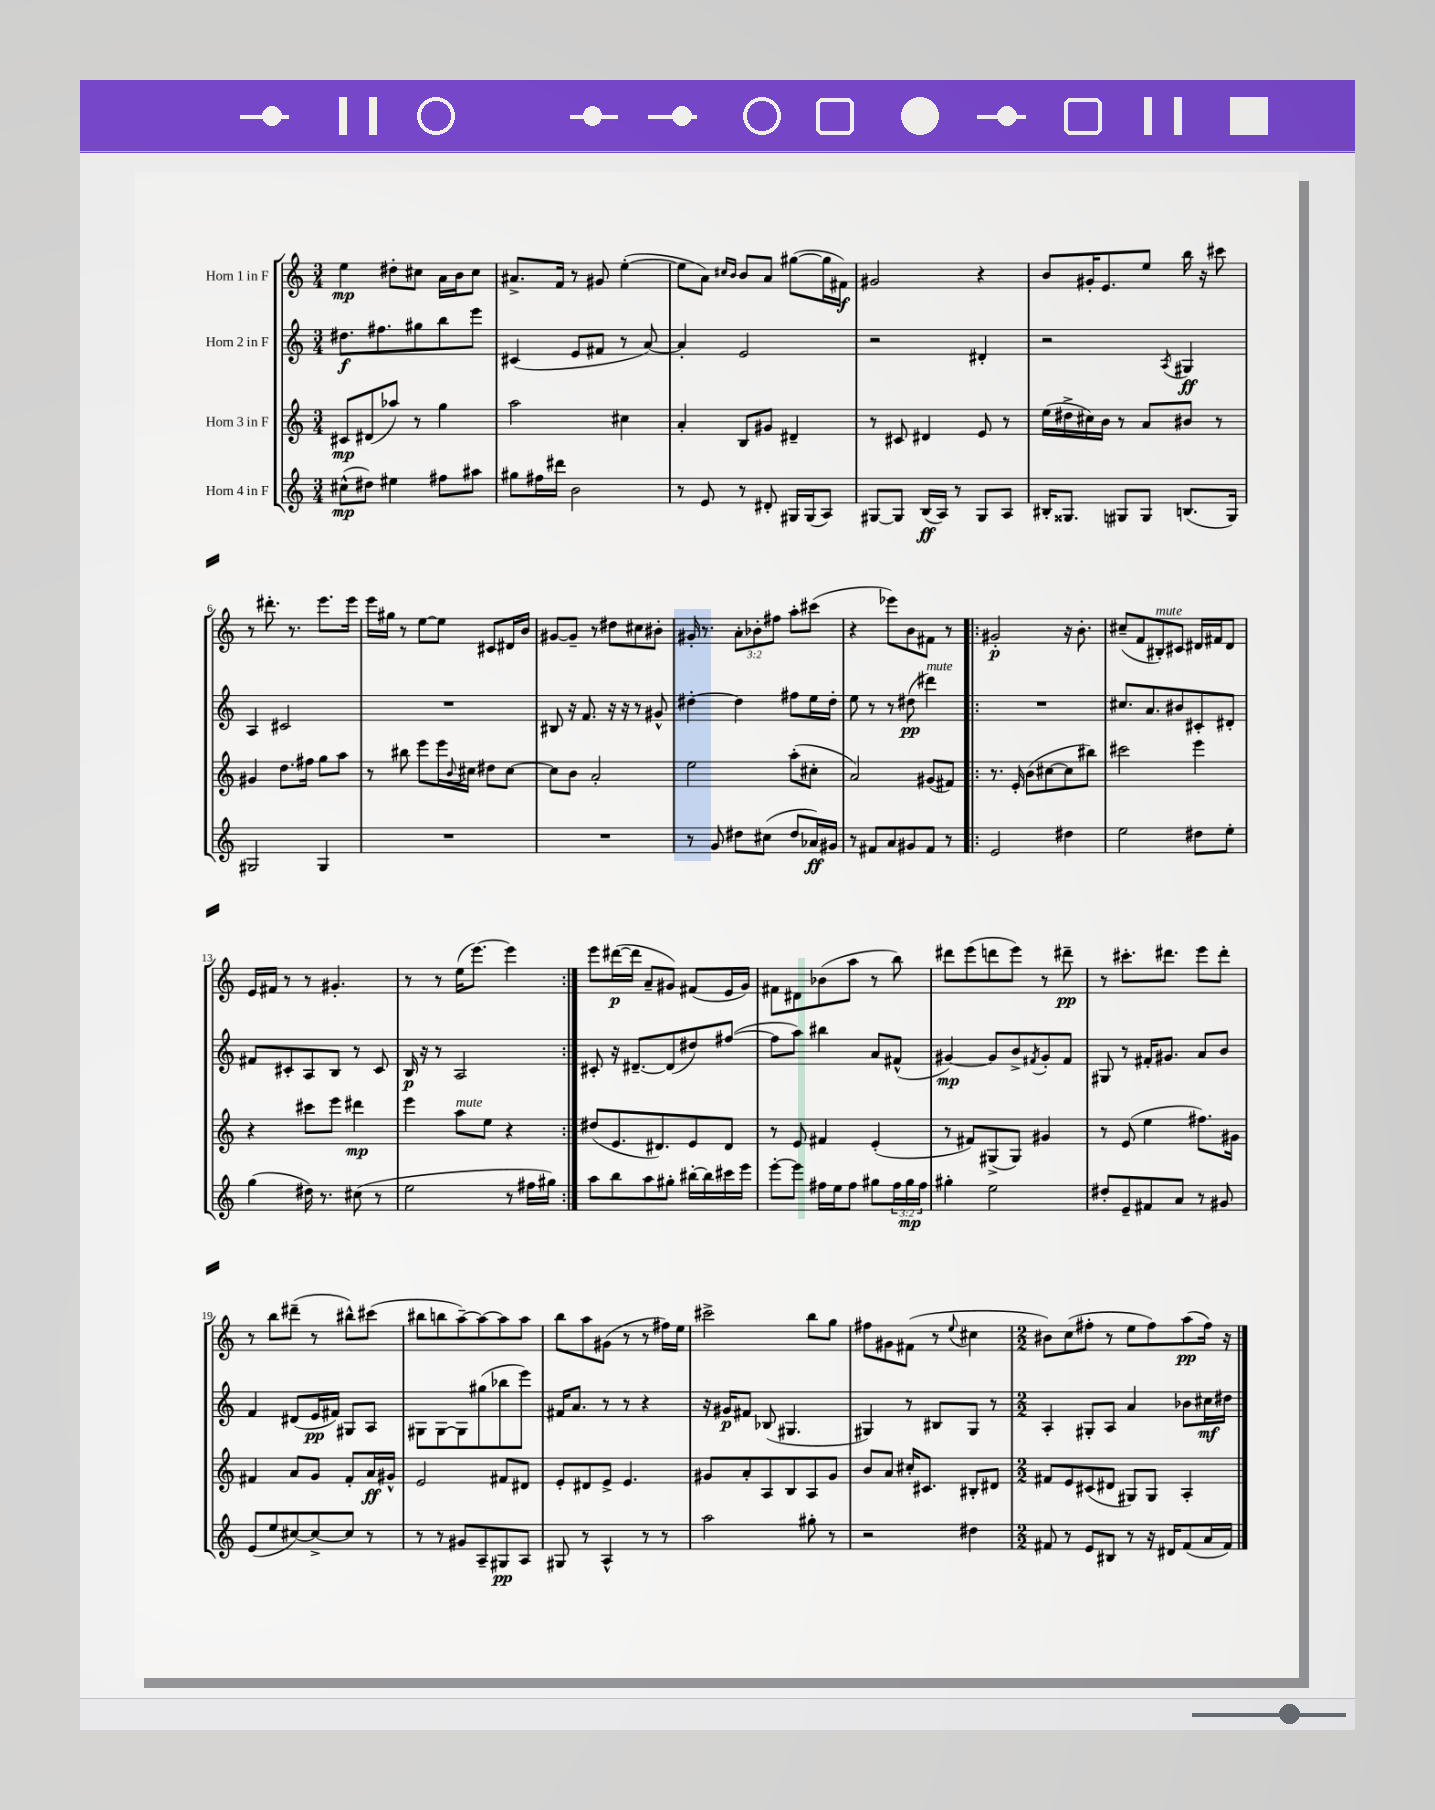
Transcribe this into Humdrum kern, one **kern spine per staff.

**kern	**dynam	**kern	**dynam	**kern	**dynam	**kern	**dynam
*part4	*part4	*part3	*part3	*part2	*part2	*part1	*part1
*staff4	*staff4	*staff3	*staff3	*staff2	*staff2	*staff1	*staff1
*I"Horn 4 in F	*	*I"Horn 3 in F	*	*I"Horn 2 in F	*	*I"Horn 1 in F	*
*clefG2	*	*clefG2	*	*clefG2	*	*clefG2	*
*k[]	*	*k[]	*	*k[]	*	*k[]	*
*M3/4	*	*M3/4	*	*M3/4	*	*M3/4	*
=1	=1	=1	=1	=1	=1	=1	=1
(8cc#X^^\L	mp	8c#X/L	mp	8.dd#X\L	f	4ee\	mp
8dd#X\J)	.	(8d#X/	.	.	.	.	.
.	.	.	.	8.ff#X\	.	.	.
4ee#X\	.	8aa-X/J)	.	.	.	8dd#X'\L	.
.	.	8r	.	8gg#X\	.	8cc#X\J	.
8ff#X\L	.	4gg\	.	8bb\	.	16a\LL	.
.	.	.	.	.	.	16b\J	.
8aa#X\J	.	.	.	8eee\J	.	8cc#\J	.
=2	=2	=2	=2	=2	=2	=2	=2
8gg#X\L	.	2aa\	.	(4c#X/	.	8.a#X^/L	.
16ff#X\L	.	.	.	.	.	.	.
16ddd#X\JJ	.	.	.	.	.	16f/Jk	.
2b\	.	.	.	8e/L	.	8r	.
.	.	.	.	8f#X/J	.	8g#X/	.
.	.	4cc#X\	.	8r	.	([4ee'\	.
.	.	.	.	[8a/)	.	.	.
=3	=3	=3	=3	=3	=3	=3	=3
8r	.	4a'/	.	4a'/]	.	8ee\L]	.
8e/	.	.	.	.	.	8a\J)	.
.	.	.	.	.	.	16qqcc#X/LL	.
.	.	.	.	.	.	16qqb/JJ	.
8r	.	8B/L	.	2e/	.	8b/L	.
8d#X'/	.	8g#X/J	.	.	.	8a/J	.
16G#X/LL	.	4d#X~/	.	.	.	([8gg#X\L	.
(16G#/J	.	.	.	.	.	.	.
8A/J)	.	.	.	.	.	16gg#\L]	.
.	.	.	.	.	.	16f#X\JJ)	f
=4	=4	=4	=4	=4	=4	=4	=4
[8G#X/L	.	8r	.	2r	.	2g#X/	.
8G#/J]	.	8c#X/	.	.	.	.	.
(16B/LL	ff	4d#X/	.	.	.	.	.
16A/JJ)	.	.	.	.	.	.	.
8r	.	.	.	.	.	.	.
8G#/L	.	8e/	.	4d#X'/	.	4r	.
8A/J	.	8r	.	.	.	.	.
=5	=5	=5	=5	=5	=5	=5	=5
16B#X'/KL	.	(16ee\LL	.	2r	.	8b/L	.
8.G##X/J	.	16dd#X^\	.	.	.	.	.
.	.	16cc#X\)	.	.	.	16g#X'/K	.
.	.	16b\JJ	.	.	.	8.e/	.
8G#X/L	.	8r	.	.	.	.	.
8G#/J	.	8a/L	.	.	.	8ee/J	.
.	.	.	.	8qA/	.	.	.
(8.Bn/L	.	8b#X/J	.	4G#X/	ff	16bb\	.
.	.	.	.	.	.	16r	.
.	.	8r	.	.	.	8ccc#X\	.
16G#/Jk)	.	.	.	.	.	.	.
!!LO:LB:g=z
=6	=6	=6	=6	=6	=6	=6	=6
2G#X/	.	4g#X/	.	4A/	.	8r	.
.	.	.	.	.	.	8.ddd#X'\	.
.	.	8.dd\L	.	2c#X/	.	.	.
.	.	.	.	.	.	8.r	.
.	.	16ff#X\Jk	.	.	.	.	.
4G#/	.	8gg\L	.	.	.	8.eee\L	.
.	.	8aa\J	.	.	.	.	.
.	.	.	.	.	.	16eee\Jk	.
=7	=7	=7	=7	=7	=7	=7	=7
2.r	.	8r	.	2.r	.	16eee\LL	.
.	.	.	.	.	.	16gg#X\JJ	.
.	.	8bb#X\	.	.	.	8r	.
.	.	8eee\L	.	.	.	[8ee\L	.
.	.	16eee\L	.	.	.	8ee\J]	.
.	.	8qqb/	.	.	.	.	.
.	.	16cc#X\JJ	.	.	.	.	.
.	.	8dd#X\L	.	.	.	8c#X/L	.
.	.	[8cc#\J	.	.	.	16d#X/L	.
.	.	.	.	.	.	16b/JJ	.
=8	=8	=8	=8	=8	=8	=8	=8
2.r	.	8cc#\L]	.	8B#X/	.	[8g#X/L	.
.	.	8b\J	.	16r	.	8g#~/J]	.
.	.	.	.	8.f/	.	.	.
.	.	2a'/	.	.	.	8r	.
.	.	.	.	16r	.	8dd#X\L	.
.	.	.	.	16r	.	.	.
.	.	.	.	8r	.	8cc#X\	.
.	.	.	.	8g#X^^/	.	8b#X'\J	.
=9	=9	=9	=9	=9	=9	=9	=9
8r	.	2ee\	.	[4dd#X'\	.	16g#X'/	.
.	.	.	.	.	.	8.r	.
8g/	.	.	.	.	.	.	.
8dd#X\L	.	.	.	4dd#\]	.	12a'\L	.
.	.	.	.	.	.	12b-X'\	.
(8cc#X\J	.	.	.	.	.	.	.
.	.	.	.	.	.	12ff#X\J	.
8dd#/L	.	(8aa'\L	.	8ff#X\L	.	8aa'\L	.
16a-X/L)	ff	8cc#X'\J	.	16ee\L	.	(8ccc#X\J	.
16g#X/JJ	.	.	.	16dd#'\JJ	.	.	.
=10	=10	=10	=10	=10	=10	=10	=10
8r	.	2a/)	.	8ee\	.	4r	.
8f#X/L	.	.	.	8r	.	.	.
8a/	.	.	.	8r	.	8eee-X\L)	.
8g#X/	.	.	.	(8dd#X\	pp	8b\	.
!	!	!	!	!LO:TX:a:i:t=mute	!	!	!
8f#/J	.	(8g#X/L	.	4ddd#X\)	.	8f#X\J	.
8r	.	8f#X/J)	.	.	.	8r	.
=11!|:	=11!|:	=11!|:	=11!|:	=11!|:	=11!|:	=11!|:	=11!|:
2e/	.	8.r	.	2.r	.	2g#X'/	p
.	.	16e'/	.	.	.	.	.
.	.	(8b\L	.	.	.	.	.
.	.	[8cc#X\	.	.	.	.	.
4dd#X\	.	8cc#\]	.	.	.	16r	.
.	.	.	.	.	.	8.b'\	.
.	.	8bb#X\J)	.	.	.	.	.
=12	=12	=12	=12	=12	=12	=12	=12
2ee\	.	2ccc#X\	.	8.cc#X/L	.	(8cc#X~/L	.
.	.	.	.	.	.	8f/	.
.	.	.	.	8.a/	.	.	.
!	!	!	!	!	!	!LO:TX:a:i:t=mute	!
.	.	.	.	.	.	8B#X'/)	.
.	.	.	.	8b#X/	.	8c#X/J	.
8dd#X\L	.	4eee\	.	8c#X'/	.	16d#X/LL	.
.	.	.	.	.	.	16f#X/J	.
8ee'\J	.	.	.	8d#X'/J	.	8d#/J	.
!!LO:LB:g=z
=13	=13	=13	=13	=13	=13	=13	=13
(4gg\	.	4r	.	8f#X/L	.	16e/LL	.
.	.	.	.	.	.	16f#X/JJ	.
.	.	.	.	8c#X'/	.	8r	.
16dd#X\)	.	8ccc#X\L	.	8A/	.	8r	.
8.r	.	.	.	.	.	.	.
.	.	8eee\J	.	8B/J	.	4.g#X'/	.
(8cc#X\	.	4ddd#X\	mp	8r	.	.	.
8r	.	.	.	8c#/	.	.	.
=14	=14	=14	=14	=14	=14	=14	=14
2ee\	.	4eee\	.	16B/	p	8r	.
.	.	.	.	16r	.	.	.
.	.	.	.	8r	.	8r	.
!	!	!LO:TX:a:i:t=mute	!	!	!	!	!
.	.	8aa\L	.	2A/	.	(16ee\KL	.
.	.	.	.	.	.	[8.eee\J)	.
.	.	8ee\J	.	.	.	.	.
8r	.	4r	.	.	.	4eee\]	.
16ff#X\LL	.	.	.	.	.	.	.
16gg#X\JJ)	.	.	.	.	.	.	.
=15:|!	=15:|!	=15:|!	=15:|!	=15:|!	=15:|!	=15:|!	=15:|!
8aa\L	.	(8dd#X/L	.	8c#X'/	.	8eee\L	.
8bb\	.	8.e/	.	16r	.	([16ddd#X\L	p
.	.	.	.	[8.d#X~/L	.	16ddd#\JJ]	.
8aa\	.	.	.	.	.	8a~/L	.
.	.	8.d#X/)	.	.	.	.	.
8gg#X'\J	.	.	.	(8d#/]	.	8g#X/J)	.
[16bb#X'\LL	.	8e/	.	8dd#X/)	.	(8f#X/L	.
16bb#\]	.	.	.	.	.	.	.
16ccc#X\	.	8d#/J	.	([8ff#X/J	.	16e/L	.
16eee\JJ	.	.	.	.	.	16g#/JJ)	.
=16	=16	=16	=16	=16	=16	=16	=16
[8eee'\L	.	8r	.	8ff#\L]	.	8f#X\L	.
8eee\J]	.	8e/	.	8aa\J)	.	8d#X\	.
16ff#X\LL	.	4f#X/	.	4bb#X\	.	(8b-X\	.
16ee\J	.	.	.	.	.	.	.
8ff#\J	.	.	.	.	.	8aa\J	.
8gg#X\L	.	(4e'/	.	8a/L	.	8r	.
24ff#\L	.	.	.	(8f#X^^/J	.	8bb\)	.
24gg#\	mp	.	.	.	.	.	.
24ff#\JJ	.	.	.	.	.	.	.
=17	=17	=17	=17	=17	=17	=17	=17
4gg#X'\	.	8r	.	[4g#X/)	mp	8ddd#X\L	.
.	.	8f#X/L)	.	.	.	(8eee\	.
2ee\	.	(8G#X^/	.	8g#/L]	.	8dddn\	.
.	.	8G#/J)	.	8b^/	.	8eee\J)	.
.	.	.	.	8qf#X/	.	.	.
.	.	4g#X/	.	8g#'/	.	8r	.
.	.	.	.	8f#/J	.	8ddd#X~\	pp
=18	=18	=18	=18	=18	=18	=18	=18
8dd#X'/L	.	8r	.	8G#X/	.	8r	.
8e~/	.	(8e/	.	8r	.	8.ccc#X'\L	.
8f#X/	.	4ee\	.	16f#X'/KL	.	.	.
.	.	.	.	8.g#X/J	.	8.ddd#X\J	.
8a/J	.	.	.	.	.	.	.
8r	.	8.ff#X\L)	.	8a/L	.	8eee\L	.
8g#X/	.	.	.	8b/J	.	8ddd#'\J	.
.	.	16g#X\Jk	.	.	.	.	.
!!LO:LB:g=z
=19	=19	=19	=19	=19	=19	=19	=19
(8e/L	.	4f#X/	.	4f/	.	8r	.
8ee/	.	.	.	.	.	8bb\L	.
[8cc#X/)	.	8a/L	.	(8d#X/L	.	(8ddd#X~\J	.
8cc#^/_	.	8g/J	.	16e/L	pp	8r	.
.	.	.	.	16f#X/JJ)	.	.	.
8cc#/J]	.	8f#'/L	.	8G#X/L	.	8bb#X^^\L)	.
8r	.	16a/L	ff	8A/J	.	(8ccc#X\J	.
.	.	16g#X^^/JJ	.	.	.	.	.
=20	=20	=20	=20	=20	=20	=20	=20
8r	.	2e/	.	8G#X\L	.	8bb#X\L	.
8r	.	.	.	[8G#\	.	8bbn\	.
8g#X/L	.	.	.	8G#\]	.	[8aa~\)	.
8A~/	.	.	.	(8gg#X\	.	8aa\_	.
8G#X/	pp	8f#X/L	.	8bb-X\	.	8aa\]	.
8A/J	.	8d#X/J	.	8eee\J)	.	8aa\J	.
=21	=21	=21	=21	=21	=21	=21	=21
8G#X/	.	8e'/L	.	16f#X/KL	.	8bb\L	.
.	.	.	.	8.a/J	.	.	.
8r	.	8d#X/	.	.	.	8aa\	.
4A^^/	.	8e^/J	.	8r	.	(8g#X\J	.
.	.	4.e/	.	8r	.	8r	.
8r	.	.	.	4r	.	8r	.
8r	.	.	.	.	.	16ff#X\LL)	.
.	.	.	.	.	.	16ee\JJ	.
=22	=22	=22	=22	=22	=22	=22	=22
2aa\	.	8g#X/L	.	16r	.	2ccc#X^\	.
.	.	.	.	16g#X/KL	p	.	.
.	.	8a'/	.	8f#X/J	.	.	.
.	.	8A/	.	(8B-X/	.	.	.
.	.	8B/	.	4.G#X/	.	.	.
8gg#X'\	.	8A/	.	.	.	8bb\L	.
8r	.	8g#/J	.	.	.	8gg\J	.
=23	=23	=23	=23	=23	=23	=23	=23
2r	.	8b/L	.	4G#X/)	.	8ff#X\L	.
.	.	8a/J	.	.	.	8g#X\	.
.	.	16cc#X'/KL	.	8r	.	(8f#X\J	.
.	.	8.c#X/J	.	.	.	.	.
.	.	.	.	8B#X/L	.	8r	.
.	.	.	.	.	.	8qqee/	.
4dd#X\	.	8B#X'/L	.	8G#/J	.	4cc#X\	.
.	.	8d#X/J	.	8r	.	.	.
=24	=24	=24	=24	=24	=24	=24	=24
*M2/2	*	*M2/2	*	*M2/2	*	*M2/2	*
8f#X/	.	8f#X/L	.	4A'/	.	8b#X\L)	.
8r	.	8e/	.	.	.	(8cc\	.
8e/L	.	(8c#X/	.	8G#X'/L	.	8ff#X'\J	.
8B#X/J	.	8d#X/J	.	8A/J	.	8r	.
8r	.	8G#X/L)	.	4a/	.	8ee\L	.
16r	.	8G#/J	.	.	.	8ff#\)	.
16d#X/KL	.	.	.	.	.	.	.
(8f#/	.	4A'/	.	8b-X\L	.	(8aa\	pp
16a/L	.	.	.	16cc#X\L	mf	16ff#\Jk)	.
16f#/JJ)	.	.	.	16dd#X\JJ	.	16r	.
==	==	==	==	==	==	==	==
*-	*-	*-	*-	*-	*-	*-	*-
